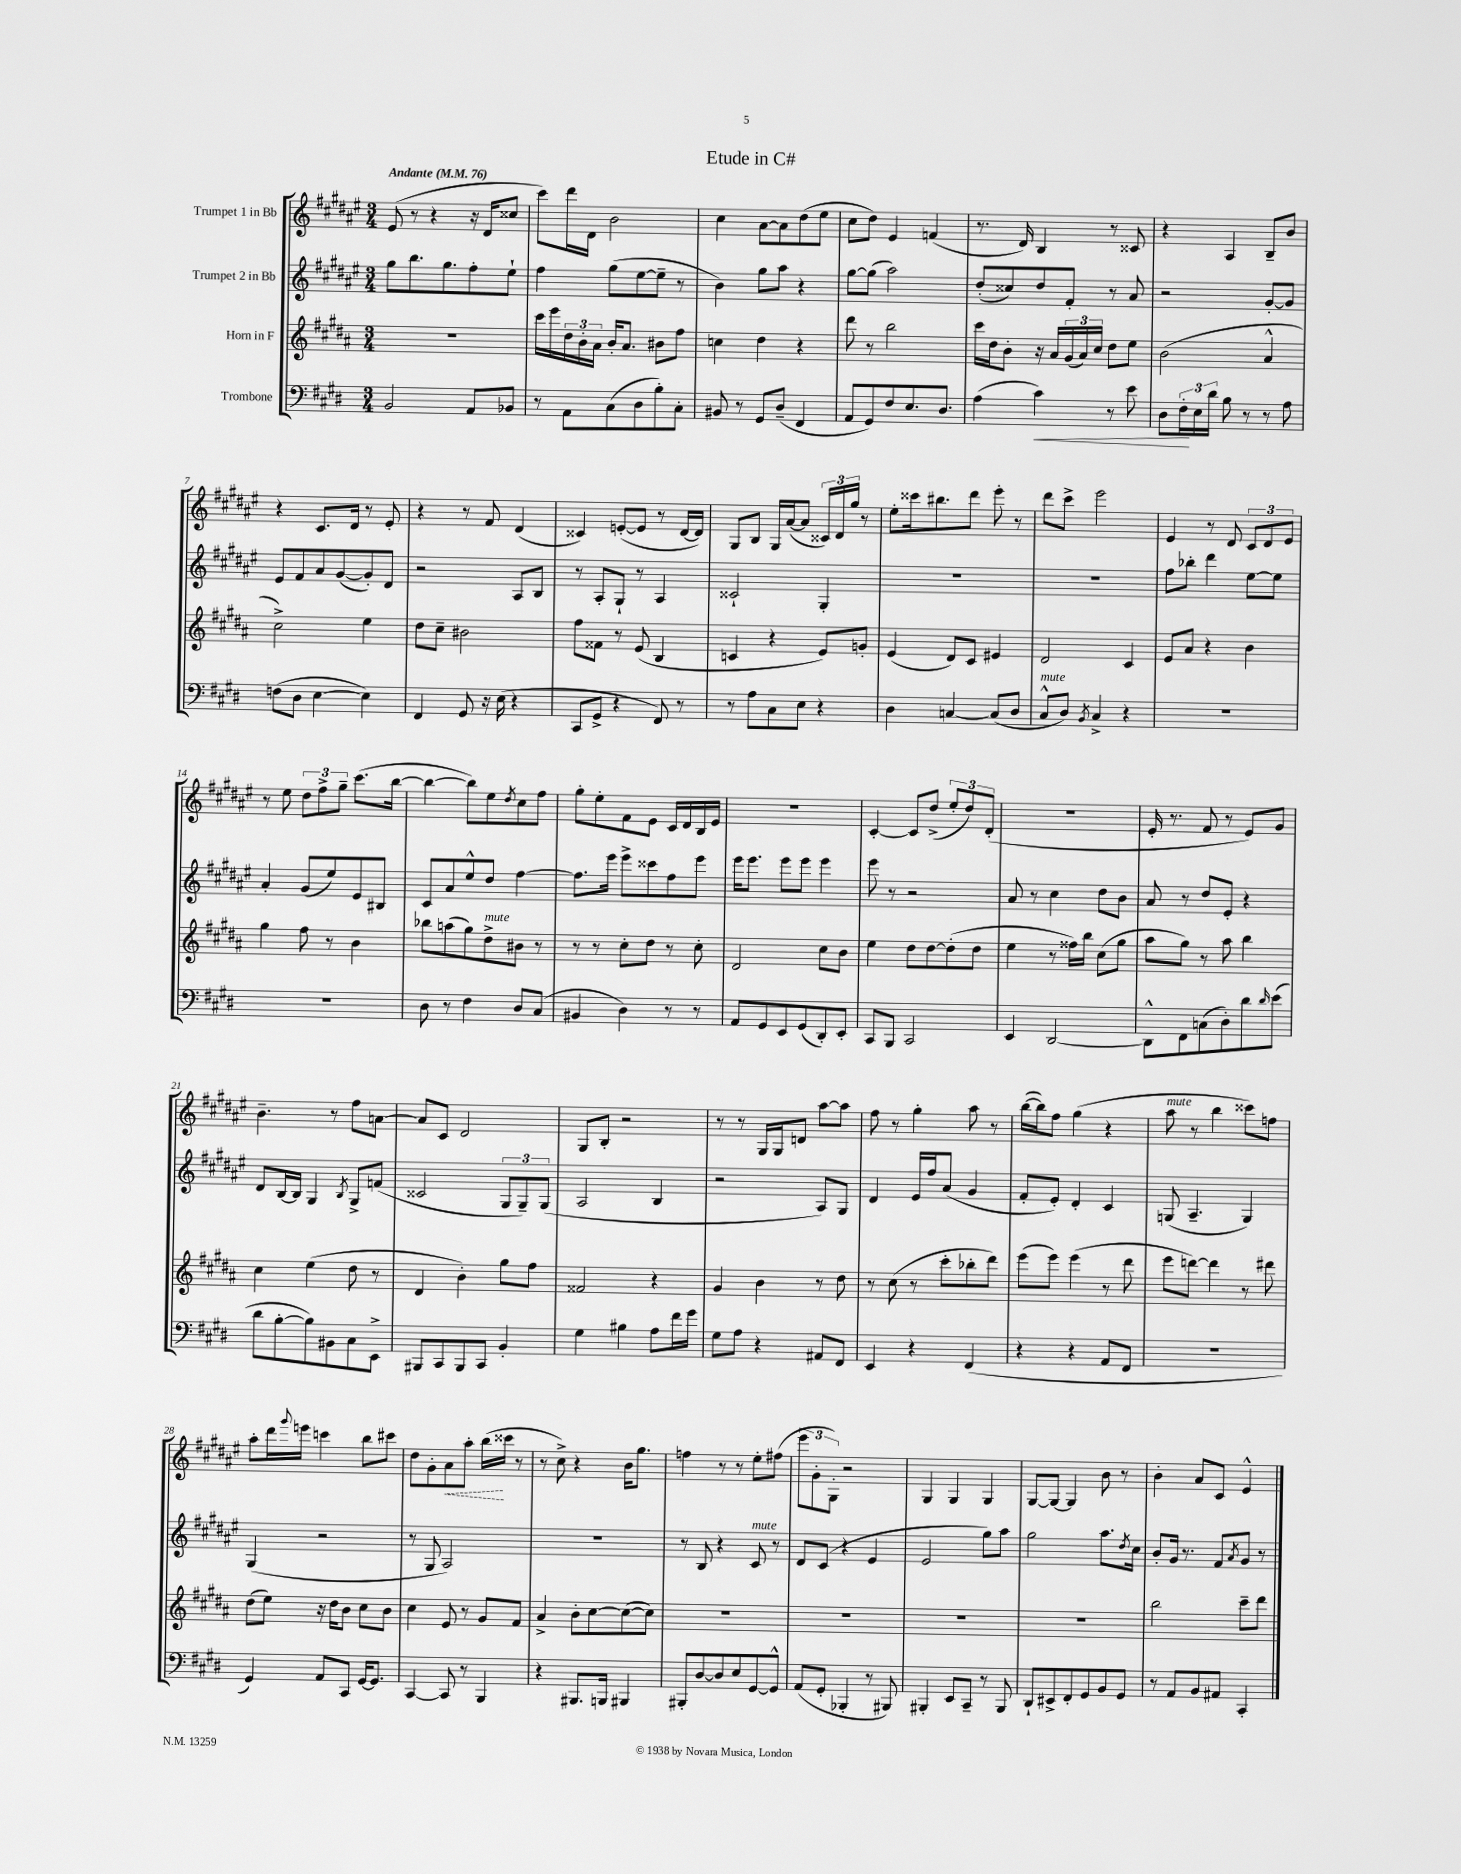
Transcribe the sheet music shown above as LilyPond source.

\header { title = "Etude in C#" }
<<
\new StaffGroup <<
\new Staff = "s0" \with { instrumentName = "Trumpet 1 in Bb" } {
    \clef treble \key fis \major \numericTimeSignature \time 3/4 \tempo "Andante" 4 = 76
    eis'8( r8 r4 r16 dis'16 cisis''8 |
    cis'''8) dis'''16 dis'16 b'2 |
    cis''4 ais'8~ ais'8 dis''8( eis''8 |
    cis''8 dis''8) eis'4 f'4( |
    r8. dis'16) b4 r8 cisis'8 |
    r4 ais4 b8-- b'8 |
    r4 cis'8. dis'16 r8 eis'8-. |
    r4 r8 fis'8 dis'4( |
    cisis'4) e'8~-.( e'8 r8 dis'16~ dis'16) |
    gis8 b8 gis16 ais'16~( ais'8 \tuplet 3/2 { cisis'16) dis'16 gis''16 } r8 |
    eis''8-. cisis'''16 bis''8. dis'''8 eis'''8-. r8 |
    dis'''8 cis'''8-> eis'''2 |
    eis'4 r8 dis'8 \tuplet 3/2 { cis'8 dis'8 eis'8 } |
    r8 eis''8 \tuplet 3/2 { dis''8 fis''8-> gis''8-- } cis'''8.( b''16~ |
    b''4~ b''8) eis''8 \acciaccatura { dis''8 } cis''8 fis''8 |
    gis''8-. eis''8-. fis'8 eis'8 cis'16 dis'16 b16 eis'16 |
    r2. |
    cis'4~-. cis'8 dis''8->( \tuplet 3/2 { eis''8-. dis''8) dis'8-.( } |
    R2. |
    eis'16-. r8. fis'8 r8 eis'8) gis'8 |
    b'4.-- r8 fis''8 a'8~ |
    a'8 cis'8 dis'2 |
    gis8 b8-. r2 |
    r8 r8 gis16 gis16 d'8 ais''8~ ais''8 |
    fis''8 r8 gis''4-. ais''8 r8 |
    b''16~( b''16) fis''8 gis''4( r4 |
    ais''8^\markup { \italic "mute" } r8 b''4 cisis'''8) f''8 |
    ais''8-. dis'''16 \appoggiatura { gis'''8 } e'''16 c'''4 b''8 cis'''8 |
    dis''8 gis'8-. \once \override Hairpin.style = #'dashed-line ais'8\< ais''8-. b''16\!( cisis'''16 r8 |
    r8 cis''8->) r4 b'16 gis''8. |
    f''4 r8 r8 eis''8-. fis''8( |
    \tuplet 3/2 { eis'''8 gis'8-. gis8-.) } r2 |
    gis4 gis4 gis4 |
    gis8~ gis8~ gis4 b'8 r8 |
    b'4-. ais'8 cis'8 eis'4-^ \bar "|." |
}
\new Staff = "s1" \with { instrumentName = "Trumpet 2 in Bb" } {
    \clef treble \key fis \major \numericTimeSignature \time 3/4
    gis''8 b''8. gis''8. fis''8-. eis''8-! |
    fis''4 gis''8( eis''8~ eis''8-- r8 |
    b'4) gis''8 ais''8 r4 |
    gis''8~ gis''8( ais''2) |
    dis''8-.( cisis''8) dis''8 fis'8-. r8 ais'8 |
    r2 gis'8~-. gis'8 |
    eis'8 fis'8 ais'8 gis'8~( gis'8-.) dis'8 |
    r2 ais8 b8 |
    r8 ais8-. gis8-! r8 ais4 |
    cisis'2-! gis4-. |
    R2. |
    R2. |
    fis''8 bes''8-. dis'''4 eis''8~ eis''8 |
    ais'4-. gis'8( eis''8) eis'8 bis8 |
    cis'8 ais'8 eis''8-^ dis''8 fis''4~ |
    fis''8. eis'''16 eis'''8-> cisis'''8 fis''8 eis'''8 |
    eis'''16 eis'''8. eis'''8 eis'''8 eis'''4 |
    eis'''8 r8 r2 |
    ais'8 r8 cis''4 dis''8 b'8 |
    ais'8 r8 dis''8 eis'8-. r4 |
    dis'8 b16~ b16 gis4 \acciaccatura { b8 } gis8-> f'8( |
    cisis'2 \tuplet 3/2 { gis8 gis8--) gis8( } |
    ais2 b4 |
    r2 ais8) gis8 |
    dis'4 eis'16 fis''16 ais'8( gis'4 |
    fis'8-. eis'8-.) dis'4-. cis'4 |
    g8( ais4.-- g4) |
    gis4( r2 |
    r8 gis8 ais2) |
    R2. |
    r8 b8 r4 cis'8^\markup { \italic "mute" } r8 |
    dis'8 cis'8( r4 eis'4 |
    eis'2 gis''8) ais''8 |
    gis''2 ais''8. \acciaccatura { dis''8 } cis''16 |
    b'8-. gis'16 r8. fis'8 \acciaccatura { ais'8 } gis'8 r8 \bar "|." |
}
\new Staff = "s2" \with { instrumentName = "Horn in F" } {
    \clef treble \key b \major \numericTimeSignature \time 3/4
    R2. |
    cis'''16 e'''16 \tuplet 3/2 { dis''16 b'16-. ais'16 } b'16-. ais'8. bis'8 fis''8 |
    c''4 dis''4 r4 |
    dis'''8 r8 b''2 |
    cis'''16 dis''16 b'8-. r16 ais'16 \tuplet 3/2 { gis'16( ais'16) cis''16 } dis''8 e''8 |
    b'2( ais'4-^ |
    cis''2->) e''4 |
    dis''8 cis''8-- bis'2 |
    fis''8 fisis'8 r8 e'8( b4 |
    c'4 r4 e'8) g'8-. |
    e'4( dis'8) cis'8 eis'4 |
    dis'2 cis'4 |
    e'8 ais'8 r4 b'4 |
    gis''4 fis''8 r8 b'4 |
    bes''8 a''8( gis''8) dis''8->^\markup { \italic "mute" } bis'8 r8 |
    r8 r8 cis''8-. dis''8 r8 cis''8-. |
    dis'2 cis''8 b'8 |
    e''4 dis''8 dis''8~ dis''8-.( dis''8 |
    e''4 r8 fisis''16) b''16 cis''8( gis''8 |
    ais''8 gis''8) r8 ais''8 b''4 |
    cis''4 e''4( dis''8 r8 |
    dis'4 b'4-.) gis''8 fis''8 |
    fisis'2 r4 |
    gis'4 b'4 r8 dis''8 |
    r8 cis''8( r8 cis'''8-. bes''8-. dis'''8) |
    e'''8( e'''8) e'''4( r8 dis'''8 |
    e'''8 d'''8~) d'''4 r8 dis'''8 |
    dis''8( e''8) r16 dis''16 b'8 cis''8 b'8 |
    cis''4 e'8 r8 gis'8 fis'8 |
    ais'4-> b'8-. cis''8~ cis''8~( cis''8) |
    R2. |
    R2. |
    R2. |
    R2. |
    b''2 cis'''8-- dis'''8 \bar "|." |
}
\new Staff = "s3" \with { instrumentName = "Trombone" } {
    \clef bass \key e \major \numericTimeSignature \time 3/4
    b,2 a,8 bes,8 |
    r8 a,8 cis8( dis8 b8-.) cis8-. |
    bis,8 r8 gis,8 dis8--( fis,4 |
    a,8 gis,8) fis8 e8. dis8. |
    a4( cis'4\<) r8 e'8 |
    dis8 \tuplet 3/2 { fis16-.\! e16 dis'16 } b8 r8 r8 a8 |
    f8( dis8 e4~ e4) |
    fis,4 gis,8 r16 e16( r4 |
    cis,8 gis,8-> r4 fis,8) r8 |
    r8 a8 cis8 e8 r4 |
    dis4 c4~ c8( dis8 |
    cis8-^^\markup { \italic "mute" } dis8) \acciaccatura { b,8 } cis4-> r4 |
    R2. |
    R2. |
    dis8 r8 fis4 dis8 cis8( |
    bis,4 dis4) r8 r8 |
    a,8 gis,8 e,8 gis,8( dis,8-.) e,8-. |
    cis,8 b,,8 cis,2 |
    e,4 dis,2~ |
    dis,8-^ fis,8 c8( dis8-.) dis'8 \grace { dis'16 } e'8( |
    dis'8 b8~-. b8) bis,8 cis8 e,8-> |
    bis,,8 cis,8 bis,,8 cis,8 b,4-. |
    gis4 bis4 a8 fis'16 gis'16 |
    gis8 a8 r4 ais,8 fis,8 |
    e,4 r4 fis,4( |
    r4 r4 a,8 fis,8 |
    R2. |
    gis,4) a,8 cis,8 gis,16~ gis,8. |
    cis,4~ cis,8 r8 b,,4 |
    r4 bis,,8. b,,16 bis,,4 |
    bis,,8-. dis8~ dis8 e8 gis,8~ gis,8-^ |
    a,8( gis,8-. bes,,4-. r8 bis,,8) |
    bis,,4-. e,8 cis,8-- r8 bis,,8 |
    dis,8-! eis,8-> fis,8-. gis,8 b,8 gis,8 |
    r8 a,8 b,8 ais,8 cis,4-. \bar "|." |
}
>>
>>
